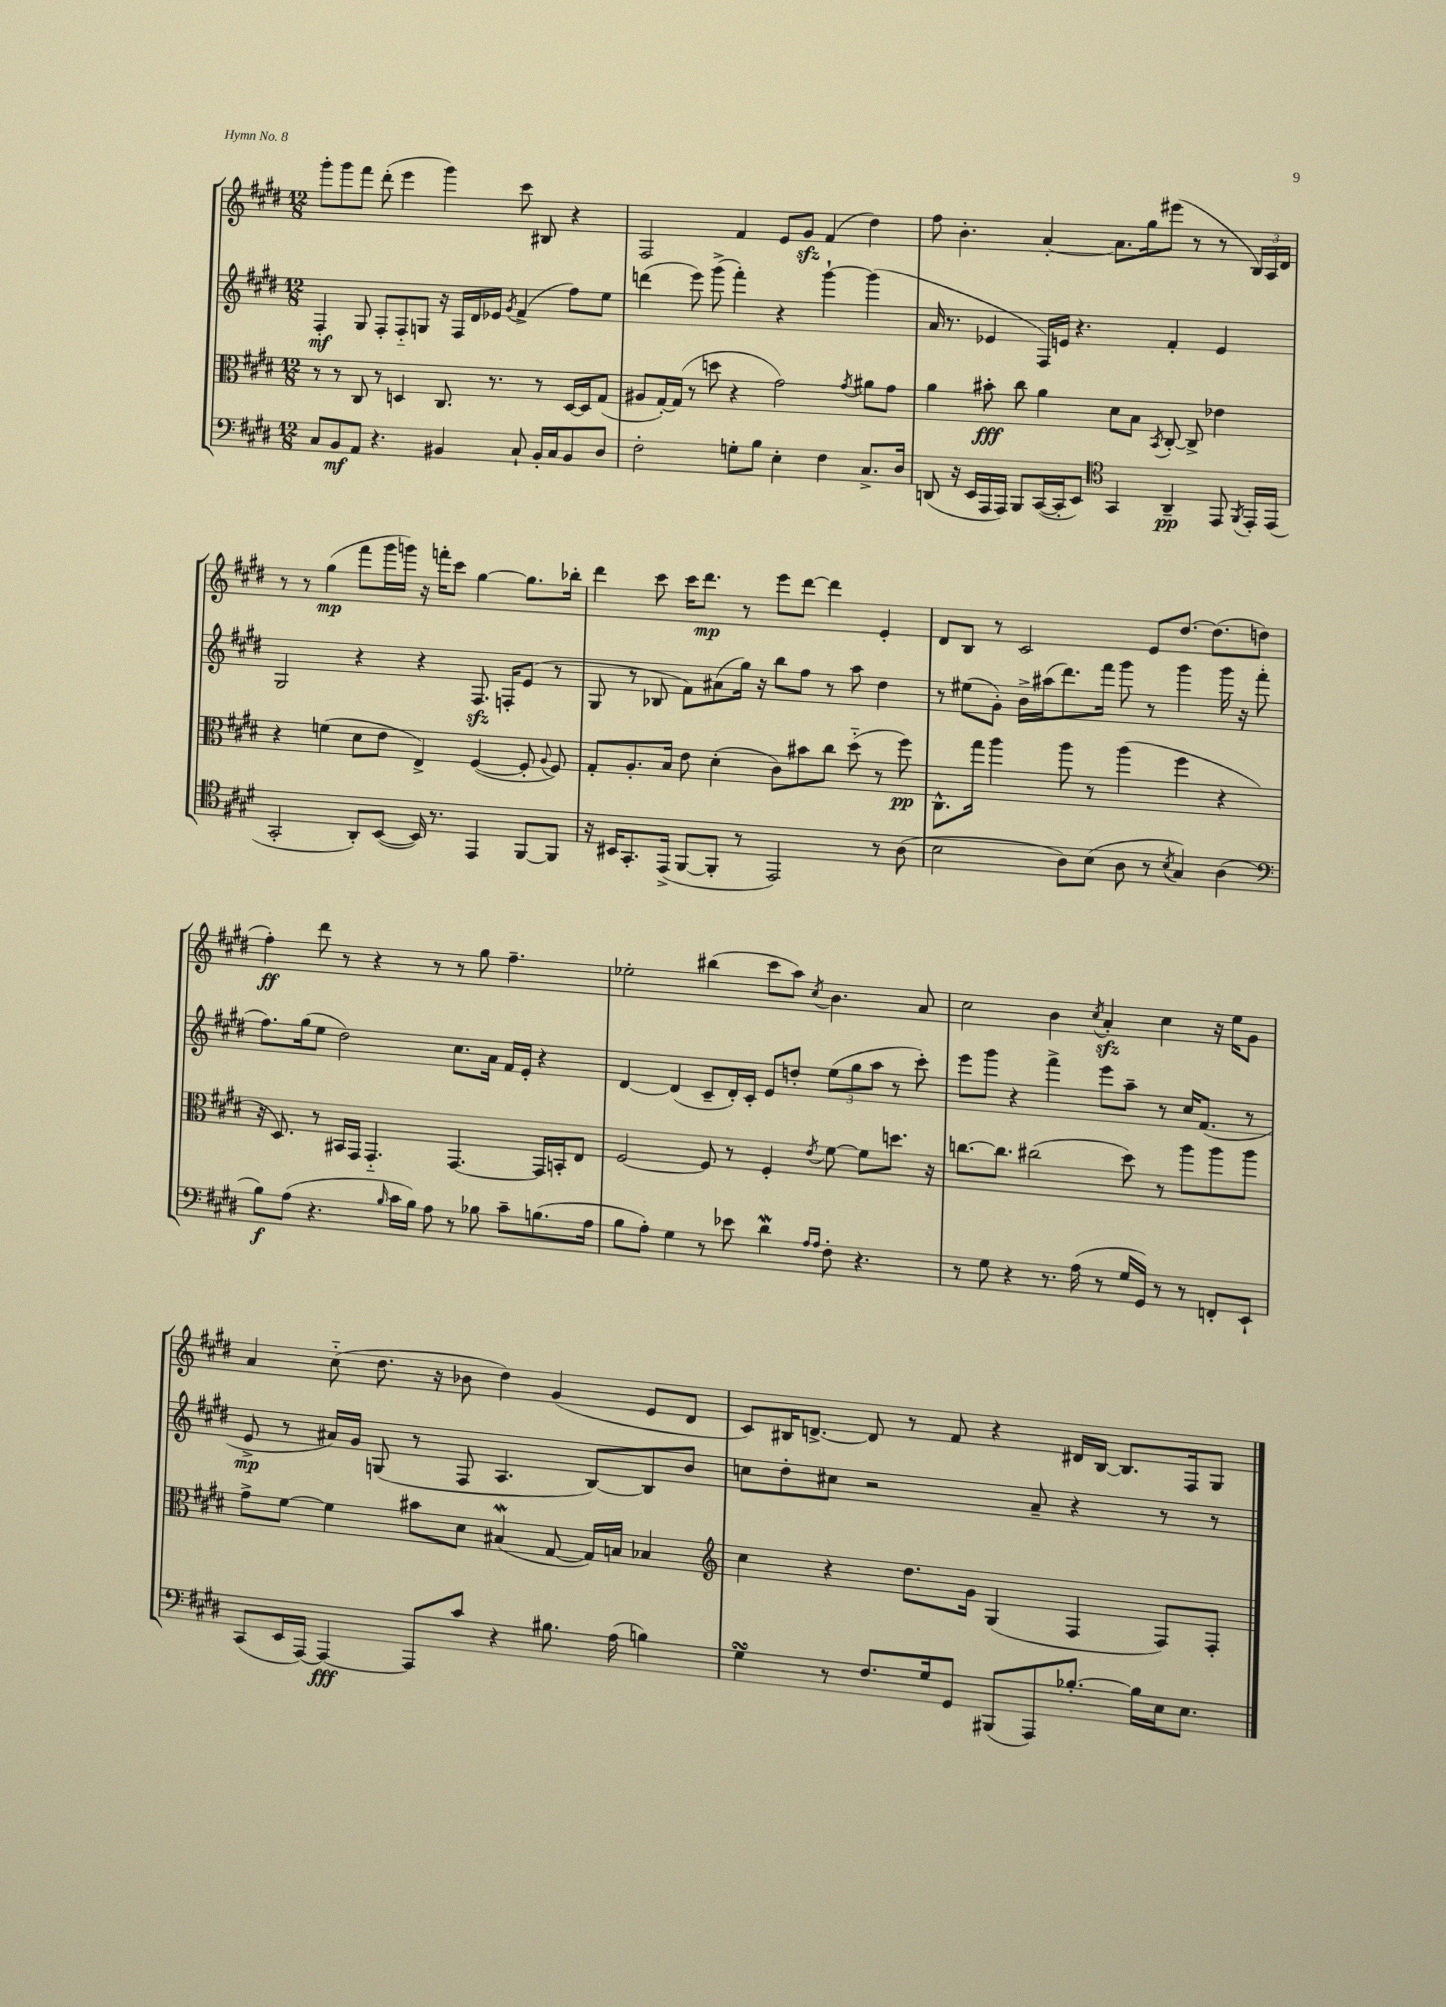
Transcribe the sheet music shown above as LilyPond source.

<<
\new StaffGroup <<
\new Staff = "s0" {
    \clef treble \key e \major \numericTimeSignature \time 12/8
    \autoBeamOff gis'''8[-. gis'''8 fis'''8] dis'''8-.( e'''4 gis'''4) cis'''8 bis8 r4 |
    fis2 fis'4 e'8[ gis'8]\sfz fis'4( dis''4) |
    fis''8 b'4.-. a'4~-. a'8.[ gis''16 eis'''8]( r8 r8 \tuplet 3/2 { b16[) a16 dis'16] } |
    r8 r8 gis''4\mp( fis'''8[ gis'''16 g'''16]) r16 f'''16[-. cis'''8] gis''4~ gis''8.[ bes''16]-. |
    dis'''4 cis'''8 cis'''16[ dis'''8.]\mp r8 e'''8[ dis'''8]~ dis'''4 e'4-. |
    dis'8[ b8] r8 cis'2 e'8[ dis''8.]~ dis''8.[( d''8] |
    fis''4-.\ff) dis'''8 r8 r4 r8 r8 gis''8 fis''4.-- |
    ees''2-. bis''4( cis'''8[ a''8]) \acciaccatura { cis''8 } b'4. a'8 |
    cis''2 b'4 \acciaccatura { cis''8 } a'4-.\sfz cis''4 r16 e''16[ gis'8] |
    a'4 cis''8-_( dis''8. r16 bes'8 dis''4) gis'4( e'8[ dis'8] |
    cis'8[) bis16 d'8.]~-> d'8 r8 fis'8 r4 dis'16[ bis16]~ bis8.[ fis16 gis8] \bar "|." |
}
\new Staff = "s1" {
    \clef treble \key e \major \numericTimeSignature \time 12/8
    \autoBeamOff fis4-.\mf gis8 fis8[-. fis8-_ g8] r16 fis16[ dis'16 ees'16] \acciaccatura { gis'8 } fis'4->( fis''8[) e''8] |
    d'''4( e'''8) gis'''8->( fis'''4-.) r4 gis'''4~-! gis'''4( |
    a'16 r8. ees'4 fis16[) e'16] r4. fis'4-. e'4 |
    gis2 r4 r4 fis8.\sfz f16[-. e'8]( r8 |
    gis8 r8 bes8 fis'8[) ais'8( gis''16]) r16 b''8[ fis''8] r8 a''8 dis''4 |
    r8 eis''8[( gis'8]-.) b'16[-> ais''16( dis'''8.) fis'''16] gis'''8 r8 gis'''4 gis'''16 r16 fis'''8-.( |
    fis''8.[) gis''16( e''8] dis''2) cis''8.[ a'16] fis'16[ e'16]-. r4 |
    dis'4~ dis'4( cis'8[-- dis'16-.) cis'16]-. e'8[ d''8]-. \tuplet 3/2 { e''8[( gis''8 a''8] } r8 cis'''8-.) |
    e'''8[ gis'''8] r4 fis'''4-> e'''8[ a''8]-- r8 cis''16[ fis'8.]( r8 |
    e'8->\mp r8 ais'16[) gis'16] g8( r8 fis8 a4. b8[~) b8 b'8] |
    c''8[ dis''8-. cis''8] r2 a'8-- r4 r8 r8 \bar "|." |
}
\new Staff = "s2" {
    \clef alto \key e \major \numericTimeSignature \time 12/8
    \autoBeamOff r8 r8 cis8 r8 d4 cis8. r8. r8 d16[~ d16 gis8]( |
    ais8[ gis16~-.) gis16]( r8 d''8 r4 gis'2) \acciaccatura { gis'8 } ais'8[ gis'8] |
    a'4 bis'8-.\fff cis''8 a'4 dis'8[ b8] \acciaccatura { b,8 } cis8~-. cis8-> ees'4 |
    r4 f'4( dis'8[ e'8] e4->) fis4~( fis8-. \appoggiatura { a8 } fis8) |
    gis8[-. a8.-. b16] e'8 dis'4-.( cis'8[) bis'8 cis''8] dis''8-_( r8 fis''8\pp) |
    cis8.[-^ gis''16] a''4 a''8 r8 a''4( fis''4 r4 |
    r16 dis8.) r8 bis,16[ gis,16] gis,4.-_ gis,4.~ gis,16[ b,16-. e8] |
    fis2~ fis8 r8 fis4-. \acciaccatura { e'8 } fis'8~ fis'8[ d''8.] r16 |
    c''8.[~ c''8.] cis''2( dis''8) r8 a''8[ a''8 a''8] |
    gis'8[-> fis'8]~ fis'4 bis'8[ dis'8] bis4\mordent( gis8~ gis16[) b16] bes4 |
    \clef treble cis''4 r4 dis''8.[ gis'16] gis4( fis4 fis8[) fis8]-. \bar "|." |
}
\new Staff = "s3" {
    \clef bass \key e \major \numericTimeSignature \time 12/8
    \autoBeamOff cis8[ b,8\mf a,8] r4. bis,4 cis8-! bis,16[-. cis16 bis,8 dis8] |
    fis2-. g8[-. b8] e4-. fis4 cis8.[-> dis16] |
    d,8( r16 e,16[ a,,16 a,,16]) b,,8[ cis,16~( cis,16-. e,8]) \clef tenor gis,4 a,4--\pp e,8 \acciaccatura { fis,8 } e,16[-. e,16]( |
    gis,2-. a,8[-.) b,8]~( b,16) r8. e,4 fis,8[~ fis,8] |
    r16 bis,16[ gis,8.-. e,16]->( fis,8[~ fis,8]-. r8 e,2) r8 a8( |
    b2 a8[) b8]( a8 r8 \acciaccatura { b8 } gis4) a4( |
    \clef bass b8[\f) a8]( r4. \grace { b16 } cis'16[ b16]) a8 r8 bes8 cis'8[-- b8.( a16] |
    b8[ a8]-.) gis4 r8 ees'8 dis'4\mordent \grace { a16[ a16] } fis8-. r4. |
    r8 gis8 r4 r8. a16( r8 gis16[ gis,16]) r8 r8 f,8[-. e,8]-! |
    cis,8[( e,16 a,,16]~) a,,4~\fff a,,8[ cis'8] r4 bis8. a16( b4) |
    gis4\turn r8 fis8.[ gis16 gis,8] bis,,8[( a,,8) bes8.]~-. bes16[ e16 e8.] \bar "|." |
}
>>
>>
\layout { \context { \Score \remove "Bar_number_engraver" } }
